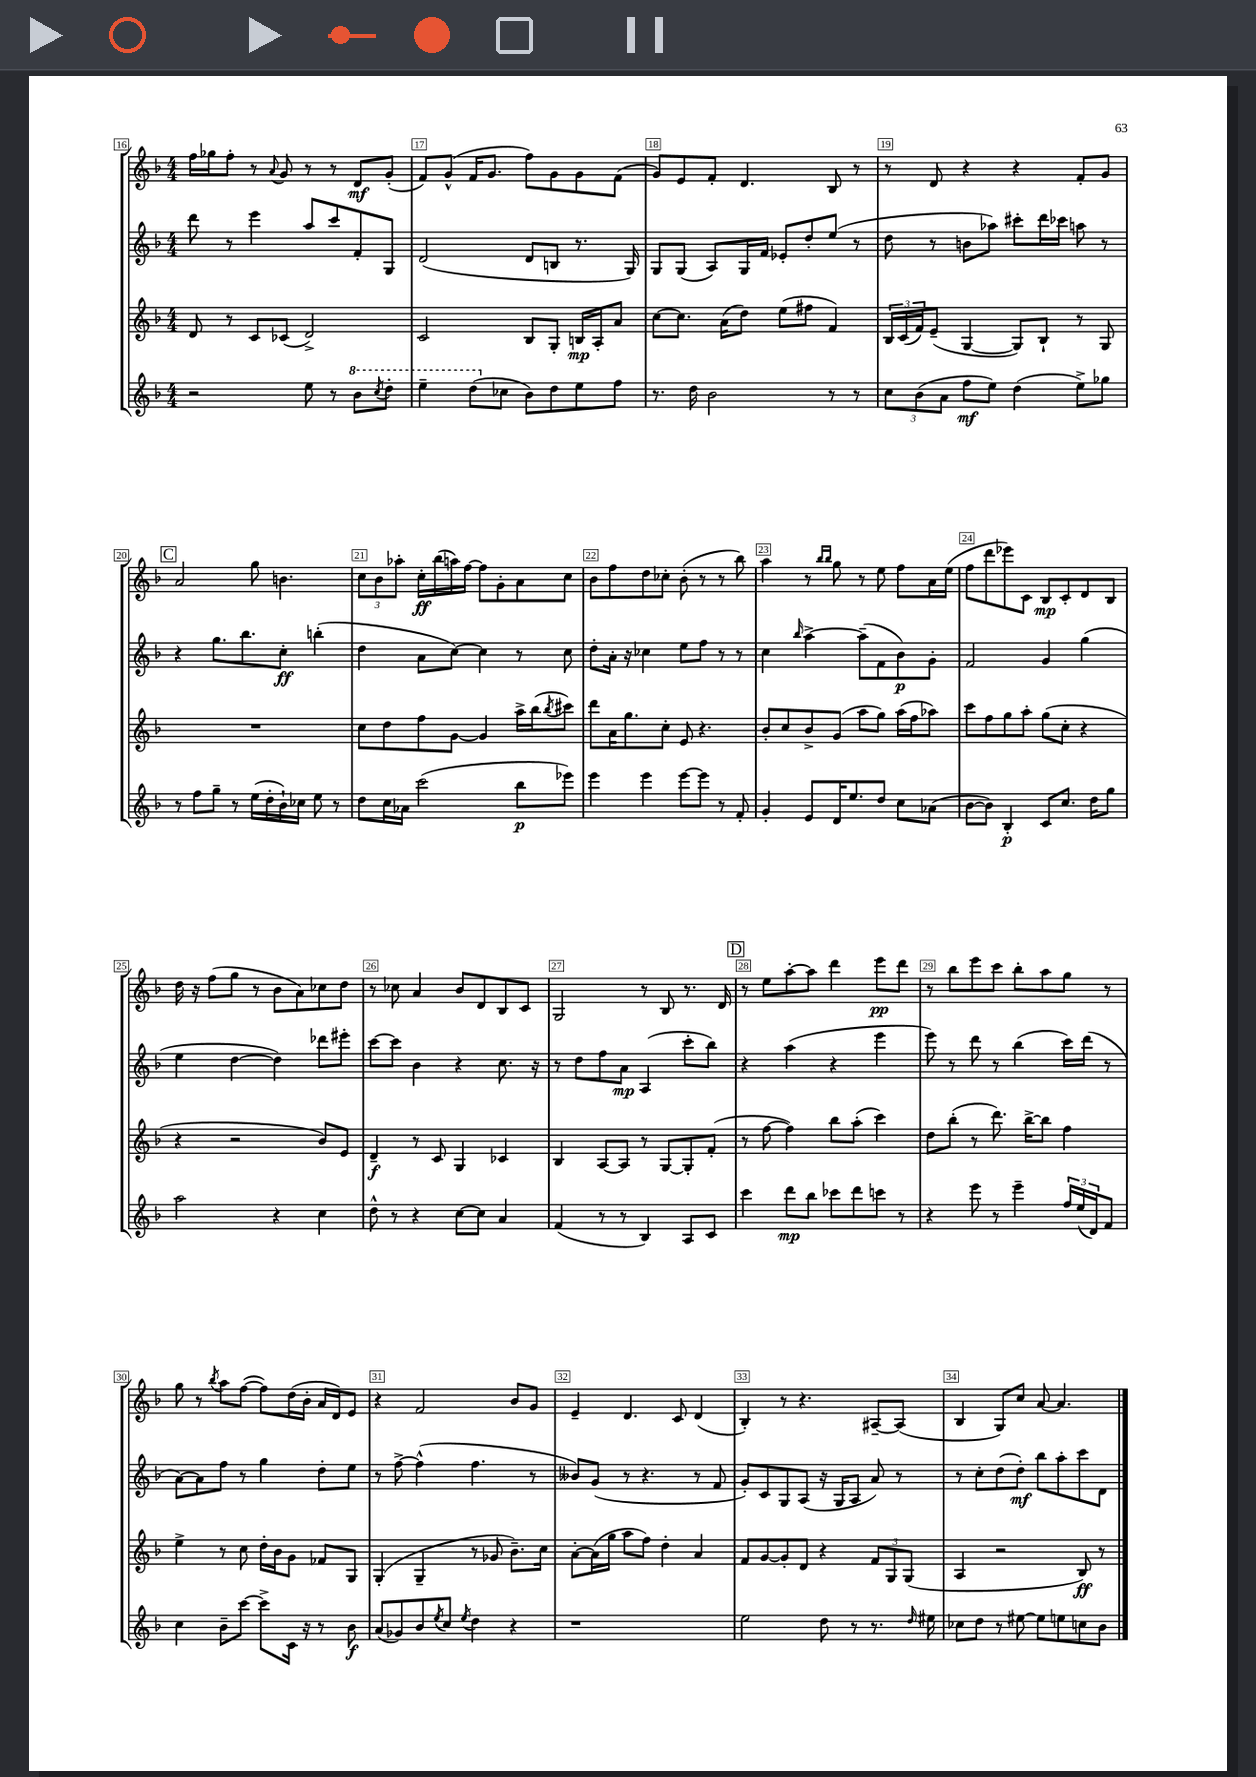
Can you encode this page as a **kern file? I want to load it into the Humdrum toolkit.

**kern	**kern	**kern	**kern
*staff4	*staff3	*staff2	*staff1
*clefG2	*clefG2	*clefG2	*clefG2
*k[b-]	*k[b-]	*k[b-]	*k[b-]
*M4/4	*M4/4	*M4/4	*M4/4
2r	8d/	8ddd\	16ff\LL
.	.	.	16gg-\J
.	8r	8r	8ff'\J
.	8c/L	4eee\	8r
.	.	.	8qqa/
.	(8c-/J	.	8g/
8ee\	2d^/)	8aa/L	8r
8r	.	8ccc/	8r
8bb-\L	.	8f'/	8d/L
8qccc/	.	.	.
8ddd'\J	.	8G/J	(8g'/J
=	=	=	=
4eee~\	2c/	(2d/	8f/L)
.	.	.	(8g^^/J
(8ddd\L	.	.	16f/LK
.	.	.	8.g/J
8cc-\J	.	.	.
8b-\L)	8B-/L	8d/L	8ff\L)
8dd\	8G'/J	8B/J	8g\
8ee\	16B/LL	8.r	8g\
.	16A'/J	.	.
8ff\J	8a/J	.	(8f\J
.	.	16G/)	.
=	=	=	=
8.r	[8cc\L	8G/L	8g/L)
.	8.cc\]J	(8G/J	8e/
16dd\	.	.	.
2b-\	.	8A/L)	8f'/J
.	(16a\LK	.	.
.	8dd\J)	16G/L	4.d/
.	.	16f/JJ	.
.	(8ee\L	8e-'/L	.
.	8ff#\J	8dd'/	.
8r	4f/)	(8ee/J	8B-/
8r	.	8r	8r
=	=	=	=
12cc\L	24B-/LL	8dd\	8r
.	(24c/	.	.
(12b-\	24f/J)	.	.
.	(8e~/J	8r	8d/
12a\J	.	.	.
8ff\L	[4G/	8b\L	4r
8ee\J)	.	8aa-\J)	.
(4dd\	8G/]L)	8ccc#'\L	4r
.	8B-`/J	16ddd\L	.
.	.	16ccc-\JJ	.
8ee^\L)	8r	8aa\	8f'/L
8gg-\J	8G/	8r	8g/J
=	=	=	=
8r	1r	4r	2a/
8ff\L	.	.	.
8gg~\J	.	8.gg\L	.
8r	.	.	.
.	.	8.bb-\	.
(16ee\LL	.	.	8gg\
16dd'\	.	.	.
16b-`\)	.	8cc'\J	4.b\
16cc-\JJ	.	.	.
8ee\	.	(4bb'\	.
8r	.	.	.
=	=	=	=
8dd\L	8cc\L	4dd\	12cc\L
.	.	.	12b-\
16cc\L	8dd\	.	.
.	.	.	12aa-'\J
16a-\JJ	.	.	.
(2ccc\	8ff\	8a\L	16cc'\LL
.	.	.	(16bb-\
.	[8g\J	[8cc\J)	16aa\)
.	.	.	[16ff\JJ
.	4g/]	4cc\]	8ff\]L
.	.	.	8g'\
8bb-\L	16aa^\LL	8r	8a\
.	(16bb-\J	.	.
.	8qbb-/	.	.
8eee-\J)	8ccc#\J)	8cc\	8cc\J
=	=	=	=
4eee\	8ddd\L	8dd'\L	8b-\L
.	16a\K	16a'\Jk	8ff\
.	8.gg\	16r	.
4eee\	.	4cc-\	8dd\
.	8cc'\J	.	8cc-'\J
[8eee\L	8e/	8ee\L	(8b-'\
8eee\]J	4.r	8ff\J	8r
8r	.	8r	8r
8f'/	.	8r	8bb-\)
=	=	=	=
4g'/	8b-'/L	4cc\	4aa\
.	8cc/	.	.
.	.	16qqbb-/	.
8e/L	8b-^/	[4aa^\	8r
.	.	.	16qqbb-/LL
.	.	.	16qqbb-/JJ
16d/K	(8g/J	.	8gg\
8.ee/	.	.	.
.	8aa\L	(8aa~\]L	8r
8dd/J	8gg\J)	8f\	8ee\
8cc\L	(16aa\LL	8b-\)	8ff\L
.	16ff\J	.	.
(8a-\J	8aa-\J)	8g'\J	16a\L
.	.	.	(16ee\JJ
=	=	=	=
[8b-\L	8ccc\L	2f/	8ff\L
8b-\]J)	8ff\	.	8ddd\
4B-'/	8gg\	.	8eee-\)
.	8aa'\J	.	8c\J
8c/L	(8gg\L	4g/	8B-/L
8.cc/J	8cc'\J	.	8c'/
.	4r	(4gg\	8d/
16dd\LK	.	.	.
8gg\J	.	.	8B-/J
=	=	=	=
2aa\	4r	4ee\	16dd\
.	.	.	16r
.	.	.	(8ff\L
.	2r	[4dd\	8gg\J
.	.	.	8r
4r	.	4dd\])	8b-\L
.	.	.	8a\)
4cc\	8b-/L)	8ddd-\L	8cc-\
.	8e/J	8eee#'\J	8dd\J
=	=	=	=
8dd^^\	4d~/	[8ccc\L	8r
8r	.	8ccc\]J	8cc-\
4r	8r	4b-\	4a/
.	8c/	.	.
[8cc\L	4G/	4r	8b-/L
8cc\]J	.	.	8d/
4a/	4c-/	8.cc\	8B-/
.	.	.	8c/J
.	.	16r	.
=	=	=	=
(4f/	4B-/	8r	2G/
.	.	8dd\L	.
8r	[8A/L	8ff\	.
8r	8A/]J	8a\J	.
4B-/)	8r	(4A/	8r
.	[8G/L	.	8B-/
8A/L	8G'/]	8ccc'\L	8.r
8c/J	(8f'/J	8bb-\J)	.
.	.	.	16d/
=	=	=	=
4ccc\	8r	4r	8r
.	[8ff\	.	8ee\L
8ddd\L	4ff\])	(4aa\	[8aa'\
8bb-\J	.	.	8aa\]J
8ccc-\L	8bb-\L	4r	4ddd\
8ddd\	(8aa'\J	.	.
8ccc\J	4ccc\)	4eee\	8eee\L
8r	.	.	8ddd\J
=	=	=	=
4r	8dd\L	8eee\)	8r
.	(8bb-'\J	8r	8bb-\L
8eee\	8r	8ddd\	8eee\
8r	8.ddd\)	8r	8ccc\J
4eee~\	.	(4bb-\	8bb-'\L
.	[16bb-^\LK	.	.
.	8bb-\]J	.	8aa\
24ff/LL	4ff\	16ccc\LL)	8gg\J
(24ee/	.	.	.
.	.	(16ddd\JJ	.
24d/J)	.	.	.
8f/J	.	8r	8r
=	=	=	=
4cc\	4ee^\	[8a\L)	8gg\
.	.	8a\]	8r
.	.	.	8qbb-/
8b-~\L	8r	8ff\J	8aa\L
[8ccc\J	8cc\	8r	([8ff\J
8ccc^\]L	16dd'\LL	4gg\	8ff\]L)
.	16b-\J	.	.
16c\Jk	8g\J	.	(16dd\L
16r	.	.	16b-'\JJ
8r	8f-/L	8dd'\L	16a/LL
.	.	.	16d/J)
8b-\	8G/J	8ee\J	8e/J
=	=	=	=
(8a/L	(4G'/	8r	4r
8g-/)	.	[8ff^\	.
8b-/	4G~/	(4ff^^\]	2f/
8qee/	.	.	.
8cc/J	.	.	.
8qee/	.	.	.
4dd\	8r	4.ff\	.
.	8g-/	.	.
4r	8.b-~\L)	.	8b-/L
.	.	8r	8g/J
.	16cc\Jk	.	.
=	=	=	=
1r	[8a'\L	8b--/L)	4e~/
.	(16a\]L	(8g/J	.
.	16gg\JJ	.	.
.	8aa\L	8r	4.d/
.	8ff\J)	4.r	.
.	4dd'\	.	.
.	.	.	8c/
.	4a/	8r	(4d/
.	.	8f/	.
=	=	=	=
2ee\	8f/L	8g'/L)	4B-'/)
.	[8g/	8c/	.
.	8g'/]	8G/	8r
.	8d/J	(8A/J	4.r
8dd\	4r	16r	.
.	.	16G/LK	.
8r	.	8A/J	.
8.r	12f/L	8a/)	[8A#~/L
.	12G/	.	.
.	.	8r	(8A#/]J
.	(12G/J	.	.
16qqdd/	.	.	.
16ee#\	.	.	.
=	=	=	=
8cc-\L	4A/	8r	4B-/
8dd\J	.	8cc'\L	.
8r	2r	(8dd\	8G/L)
[8ee#\	.	8dd'\J)	8cc/J
8ee#\]L	.	8bb-\L	[8a/
8ee\	.	8aa'\	4.a/]
8cc\	8B-/)	8ccc\	.
8b-\J	8r	8d\J	.
==	==	==	==
*-	*-	*-	*-
